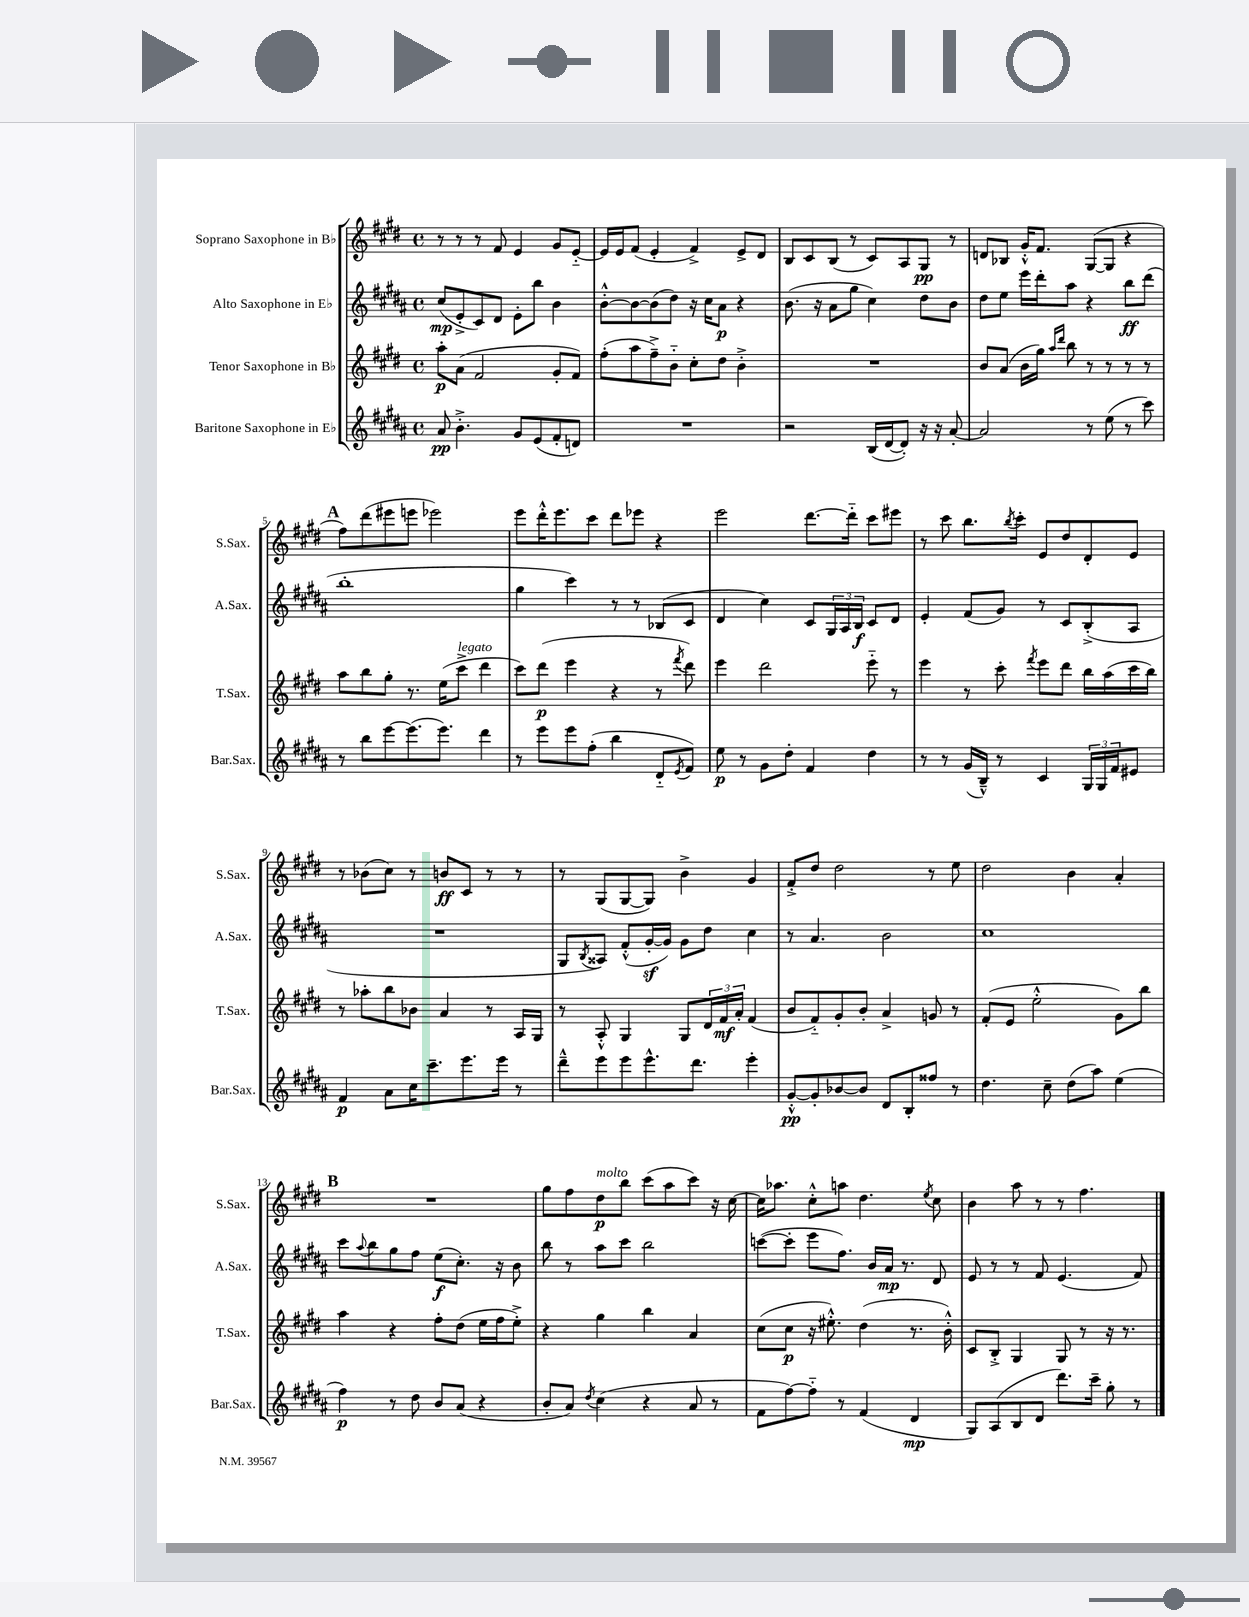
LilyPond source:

<<
\new StaffGroup <<
\new Staff = "s0" \with { instrumentName = "Soprano Saxophone in Bb" shortInstrumentName = "S.Sax." } {
    \clef treble \key e \major \defaultTimeSignature \time 4/4
    r8 r8 r8 fis'8 e'4 gis'8 e'8~-_ |
    e'16 e'16 fis'8( e'4-. fis'4->) e'8-> dis'8 |
    b8 cis'8 b8( r8 cis'8) a8 gis8\pp r8 |
    d'8 bes8 gis'16-.-^ fis'8. gis8~( gis8 r4 |
    \mark \markup { \bold "A" } fis''8) dis'''8( eis'''8 e'''8 ees'''2) |
    e'''8 dis'''16-.-^ e'''8. cis'''8 dis'''8 ees'''8 r4 |
    e'''2 dis'''8.~ dis'''16-_ cis'''8 eis'''8 |
    r8 cis'''8 b''8. \acciaccatura { b''8 } cis'''16-. e'8 dis''8 dis'8-. e'8 |
    r8 bes'8( cis''8) r8 b'8\ff cis'8 r8 r8 |
    r8 gis8( gis8~ gis8) b'4-> gis'4 |
    fis'8-.-> dis''8 dis''2 r8 e''8 |
    dis''2 b'4 a'4-. |
    \mark \markup { \bold "B" } R1 |
    gis''8 fis''8 dis''8\p^\markup { \italic "molto" } b''8 cis'''8( a''8 cis'''8) r16 cis''16~ |
    cis''16 aes''8. cis''8-.-^ a''8 dis''4. \acciaccatura { e''8 } cis''8 |
    b'4 a''8 r8 r8 fis''4. \bar "|." |
}
\new Staff = "s1" \with { instrumentName = "Alto Saxophone in Eb" shortInstrumentName = "A.Sax." } {
    \clef treble \key b \major \defaultTimeSignature \time 4/4
    cis''8\mp( e'8-.-> cis'8) dis'8 e'8-. b''8 b'4 |
    b'8~-.-^ b'8~ b'8( dis''8) r16 cis''16 ais'8\p r4 |
    b'8.( r16 ais'8 gis''8 cis''4) dis''8 b'8 |
    dis''8 e''8 e'''16 dis'''16-. ais''8 r4 b''8\ff dis'''8( |
    \mark \markup { \bold "A" } b''1-. |
    gis''4 cis'''4) r8 r8 bes8( cis'8 |
    dis'4 cis''4) cis'8 \tuplet 3/2 { gis16 ais16 b16\f } cis'8 dis'8 |
    e'4-. fis'8( gis'8) r8 cis'8 b8-.->( ais8 |
    R1 |
    gis8 \acciaccatura { b8 } aisis8) fis'8-.-^( gis'16~-.\sf gis'16) gis'8 dis''8 cis''4 |
    r8 ais'4. b'2 |
    cis''1 |
    \mark \markup { \bold "B" } cis'''8 \appoggiatura { ais''8 } b''8 gis''8 fis''8 e''8\f( cis''8.-.) r16 b'8 |
    b''8 r8 ais''8 cis'''8 b''2 |
    c'''8~( c'''8-. e'''8 fis''8.) b'16 ais'16\mp r8. dis'8 |
    e'8 r8 r8 fis'8 e'4.( fis'8) \bar "|." |
}
\new Staff = "s2" \with { instrumentName = "Tenor Saxophone in Bb" shortInstrumentName = "T.Sax." } {
    \clef treble \key e \major \defaultTimeSignature \time 4/4
    a''8-.\p a'8( fis'2 gis'8-. fis'8) |
    fis''8-.( a''8 fis''8--->) b'8-_ cis''8-. dis''8 b'4-.-> |
    R1 |
    b'8 a'8( b'16 gis''16) \grace { a''16 dis'''16 } b''8 r8 r8 r8 r8 |
    \mark \markup { \bold "A" } a''8 b''8 gis''8-. r8. e''16( cis'''8->^\markup { \italic "legato" } dis'''4 |
    cis'''8) dis'''8\p( e'''4 r4 r8 \acciaccatura { fis'''8 } dis'''8) |
    e'''4 dis'''2 e'''8-_ r8 |
    e'''4 r8 cis'''8-. \acciaccatura { fis'''8 } e'''8 dis'''8 b''16 a''16( cis'''16 b''16) |
    r8 aes''8-. b''8 bes'8 a'4 r8 a16 gis16 |
    r8 a8-.-^ gis4 gis8 \tuplet 3/2 { dis'16 fis'16\mf a'16-. } fis'4( |
    b'8 fis'8-_) gis'8-. b'8-. a'4-> g'8 r8 |
    fis'8-.( e'8 e''2-.-^ gis'8) b''8 |
    \mark \markup { \bold "B" } a''4 r4 fis''8-. dis''8( e''16 fis''16 e''8-.->) |
    r4 gis''4 b''4 a'4 |
    cis''8( cis''8\p r16 eis''8.-.-^) dis''4( r8. b'16-.-^) |
    cis'8 b8-.-> gis4 gis8 r8 r16 r8. \bar "|." |
}
\new Staff = "s3" \with { instrumentName = "Baritone Saxophone in Eb" shortInstrumentName = "Bar.Sax." } {
    \clef treble \key b \major \defaultTimeSignature \time 4/4
    ais'8\pp b'4.-.-> gis'8 e'8( fis'8-. d'8) |
    R1 |
    r2 b16( dis'16~ dis'8-.) r16 r16 ais'8~-. |
    ais'2 r8 e''8( r8 cis'''8) |
    \mark \markup { \bold "A" } r8 b''8 e'''8~ e'''8.( e'''8.) dis'''4 |
    r8 e'''8 e'''8 fis''8-.( b''4 dis'8-_ \acciaccatura { e'8 } fis'8) |
    e''8\p r8 gis'8 dis''8-. fis'4 dis''4 |
    r8 r8 gis'16( b16---^) r8 cis'4 \tuplet 3/2 { gis16 gis16 fis'16 } eis'8 |
    fis'4\p ais'8 cis''16 cis'''8.-- e'''8. e'''16 r8 |
    dis'''8---^ e'''8 e'''8 e'''8.-^ dis'''8. e'''4-. |
    gis'8~-.-^\pp gis'8-. bes'8~ bes'8 dis'8 b8-. fisis''8 r8 |
    dis''4. cis''8-- dis''8( ais''8) e''4( |
    \mark \markup { \bold "B" } fis''4\p) r8 dis''8 b'8 ais'8( r4 |
    b'8-. ais'8) \acciaccatura { dis''8 } cis''4( r4 ais'8 r8 |
    fis'8 fis''8~) fis''8-_ r8 fis'4( dis'4\mp |
    gis8) ais8( b8 dis'8 dis'''8.) cis'''16-- gis''8-. r8 \bar "|." |
}
>>
>>
